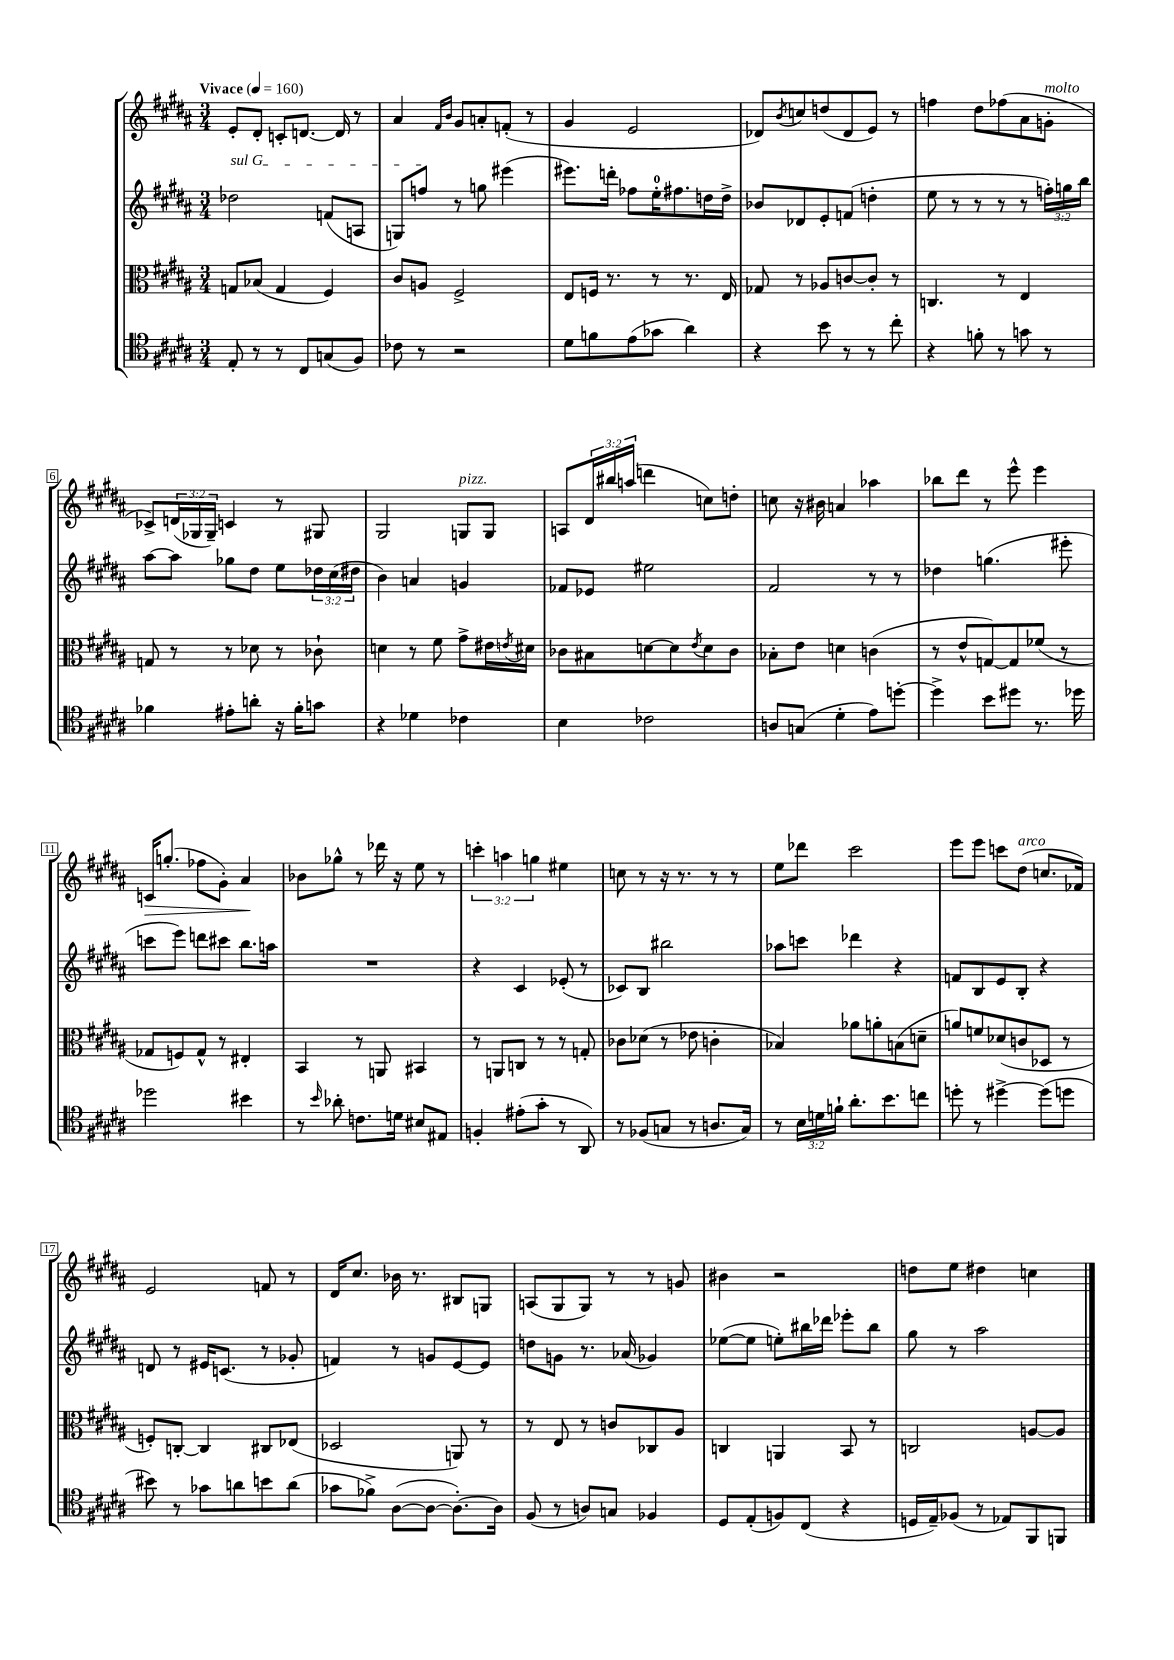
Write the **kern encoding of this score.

**kern	**kern	**kern	**kern
*staff4	*staff3	*staff2	*staff1
*clefC4	*clefC3	*clefG2	*clefG2
*k[f#c#g#d#a#]	*k[f#c#g#d#a#]	*k[f#c#g#d#a#]	*k[f#c#g#d#a#]
*M3/4	*M3/4	*M3/4	*M3/4
*MM160	*MM160	*MM160	*MM160
8E'/	8G/L	2dd-\	8e'/L
8r	(8B-/J	.	8d#'/J
8r	4G/	.	8c'/L
8C#/L	.	.	[8.d/J
(8G/	4F#/)	(8f/L	.
.	.	.	16d/]
8F#/J)	.	8A/J	8r
=	=	=	=
8c-\	8c#/L	8G/L)	4a#/
8r	8A/J	8ff/J	.
.	.	.	16qqf#/LL
.	.	.	16qqb/JJ
2r	2F#^/	8r	8g#/L
.	.	8gg\	8a'/
.	.	(4eee#\	(8f'/J
.	.	.	8r
=	=	=	=
8d#\L	8E/L	8.eee#\L)	4g#/
8f\	16F/Jk	.	.
.	8.r	16ddd'\Jk	.
(8e\	.	8ff-\L	2e/
8g-\J	8r	16ee'\K	.
.	.	8.ff#\	.
4a#\)	8.r	.	.
.	.	16dd\L	.
.	16E/	16dd^\JJ	.
=	=	=	=
4r	8G-/	8b-/L	8d-/L)
.	.	.	8qb/
.	8r	8d-/	8cc/
8b\	8A-/L	8e'/	(8dd/
8r	[8c/	(8f/J	8d-/
8r	8c'/]J	4dd'\	8e/J)
8cc#'\	8r	.	8r
=	=	=	=
4r	4.C/	8ee\	4ff\
.	.	8r	.
8f'\	.	8r	8dd#\L
8r	8r	8r	(8ff-\
8g\	4E/	8r	8a#\
8r	.	24ff'\LL)	8g'\J
.	.	24gg\	.
.	.	24bb\JJ	.
=	=	=	=
4f-\	8G/	[8aa#\L	8c-^/L)
.	8r	8aa#\]J	(24d/L
.	.	.	24G-/
.	.	.	24G-~/JJ)
8e#'\L	8r	8gg-\L	4c/
8a'\J	8d-\	8dd#\J	.
16r	8r	8ee\L	8r
16f-'\LK	.	.	.
8g\J	8c-`\	24dd-\L	8G#/
.	.	(24cc#\	.
.	.	24dd#\JJ	.
=	=	=	=
4r	4d\	4b\)	2G#/
4d-\	8r	4a/	.
.	8f#\	.	.
4c-\	8g#^\L	4g/	8G/L
.	16e#\L	.	8G/J
.	8qe/	.	.
.	16d#\JJ	.	.
=	=	=	=
4B\	8c-\L	8f-/L	8A/L
.	8B#\	8e-/J	24d#/L
.	.	.	24bb#/
.	.	.	(24aa/JJ
2c-\	[8d\	2ee#\	4ddd\
.	8d\]	.	.
.	8qe/	.	.
.	8d\	.	8cc\L)
.	8c-\J	.	8dd'\J
=	=	=	=
8A/L	8B-'\L	2f#/	8cc\
(8G/J	8e\J	.	16r
.	.	.	16b#\
4d#'\	4d\	.	4a/
8e\L)	(4c\	8r	4aa-\
[8dd'\J	.	8r	.
=	=	=	=
4dd^\]	8r	4dd-\	8bb-\L
.	8e^^/L	.	8ddd#\J
8b\L	[8G/)	(4.gg\	8r
8dd#\J	8G/]	.	8eee^^\
8.r	(8f-/J	.	4eee\
.	8r	8eee#'\	.
16dd-\	.	.	.
=	=	=	=
2dd-\	8G-/L	8ccc\L	16c/LK
.	.	.	(8.gg'/J
.	8F/)	8eee\J)	.
.	8G-^^/J	8ddd\L	8ff-\L
.	8r	8ccc#\J	8g#'\J)
4b#\	4E#'/	8.bb\L	4a#/
.	.	16aa\Jk	.
=	=	=	=
8r	4BB/	2.r	8b-\L
16qqb/	.	.	.
8a-'\	.	.	8gg-^^\J
8.c\L	8r	.	8r
.	8AA/	.	16ddd-\
16d\Jk	.	.	16r
8B#/L	4BB#/	.	8ee\
8E#/J	.	.	8r
=	=	=	=
4F'/	8r	4r	6ccc'\
.	8AA/L	.	.
.	.	.	6aa\
(8e#'\L	8C/J	4c#/	.
.	.	.	6gg\
8g#'\J	8r	.	.
8r	8r	(8e-'/	4ee#\
8AA#/)	8G'/	8r	.
=	=	=	=
8r	8c-\L	8c-/L)	8cc\
(8F-/L	(8d-\J	8B/J	8r
8G/J	8r	2bb#\	16r
.	.	.	8.r
8r	8e-\	.	.
8.A/L	4c'\	.	8r
.	.	.	8r
16G/Jk)	.	.	.
=	=	=	=
8r	4B-/)	8aa-\L	8ee\L
24B\LL	.	8ccc\J	8ddd-\J
24d\	.	.	.
24f`\JJ	.	.	.
8.a#'\L	8a-\L	4ddd-\	2ccc#\
.	8a'\	.	.
8.b\	.	.	.
.	(8B\	4r	.
8cc\J	8d~\J	.	.
=	=	=	=
8dd'\	8a/L)	8f/L	8eee\L
8r	8f/	8B/	8eee\J
[4dd#^\	(8d-/	8e/	8ccc\L
.	8c/	8B'/J	(8dd#\J
(8dd#\]L	8D-/J	4r	8.cc/L
8dd\J	8r	.	.
.	.	.	16f-/Jk)
=	=	=	=
8b#\)	8F'/L)	8d/	2e/
8r	[8C'/J	8r	.
8g-\L	4C/]	16e#/LK	.
.	.	(8.c/J	.
8a\	.	.	.
8b\	8C#/L	8r	8f/
(8a\J	(8E-/J	8g-'/	8r
=	=	=	=
8g-\L	2D-/	4f/)	16d#/LK
.	.	.	8.cc#/J
8f-^\J)	.	.	.
([8A#\L	.	8r	16b-\
.	.	.	8.r
8A#\_J	.	8g/L	.
8.A#'\_L)	8AA/)	[8e/	8B#/L
.	8r	8e/]J	8G/J
16A#\]Jk	.	.	.
=	=	=	=
(8F#/	8r	8dd\L	(8A/L
8r	8E/	8g\J	8G#/
8A/L)	8r	8.r	8G#/J)
8G/J	8c/L	.	8r
.	.	(16a-/	.
4F-/	8C-/	4g-/)	8r
.	8A#/J	.	8g/
=	=	=	=
8D#/L	4C/	([8ee-\L	4b#\
(8E'/	.	8ee-\]J	.
8F/)	4AA/	8ee'\L)	2r
(8C#/J	.	16bb#\L	.
.	.	16ddd-\JJ	.
4r	8BB/	8eee-'\L	.
.	8r	8bb#\J	.
=	=	=	=
16D/LL	2C/	8gg#\	8dd\L
16E~/J)	.	.	.
(8F-/J	.	8r	8ee\J
8r	.	2aa#\	4dd#\
8E-/L)	.	.	.
8FF#/	[8A/L	.	4cc\
8FF/J	8A/]J	.	.
==	==	==	==
*-	*-	*-	*-
